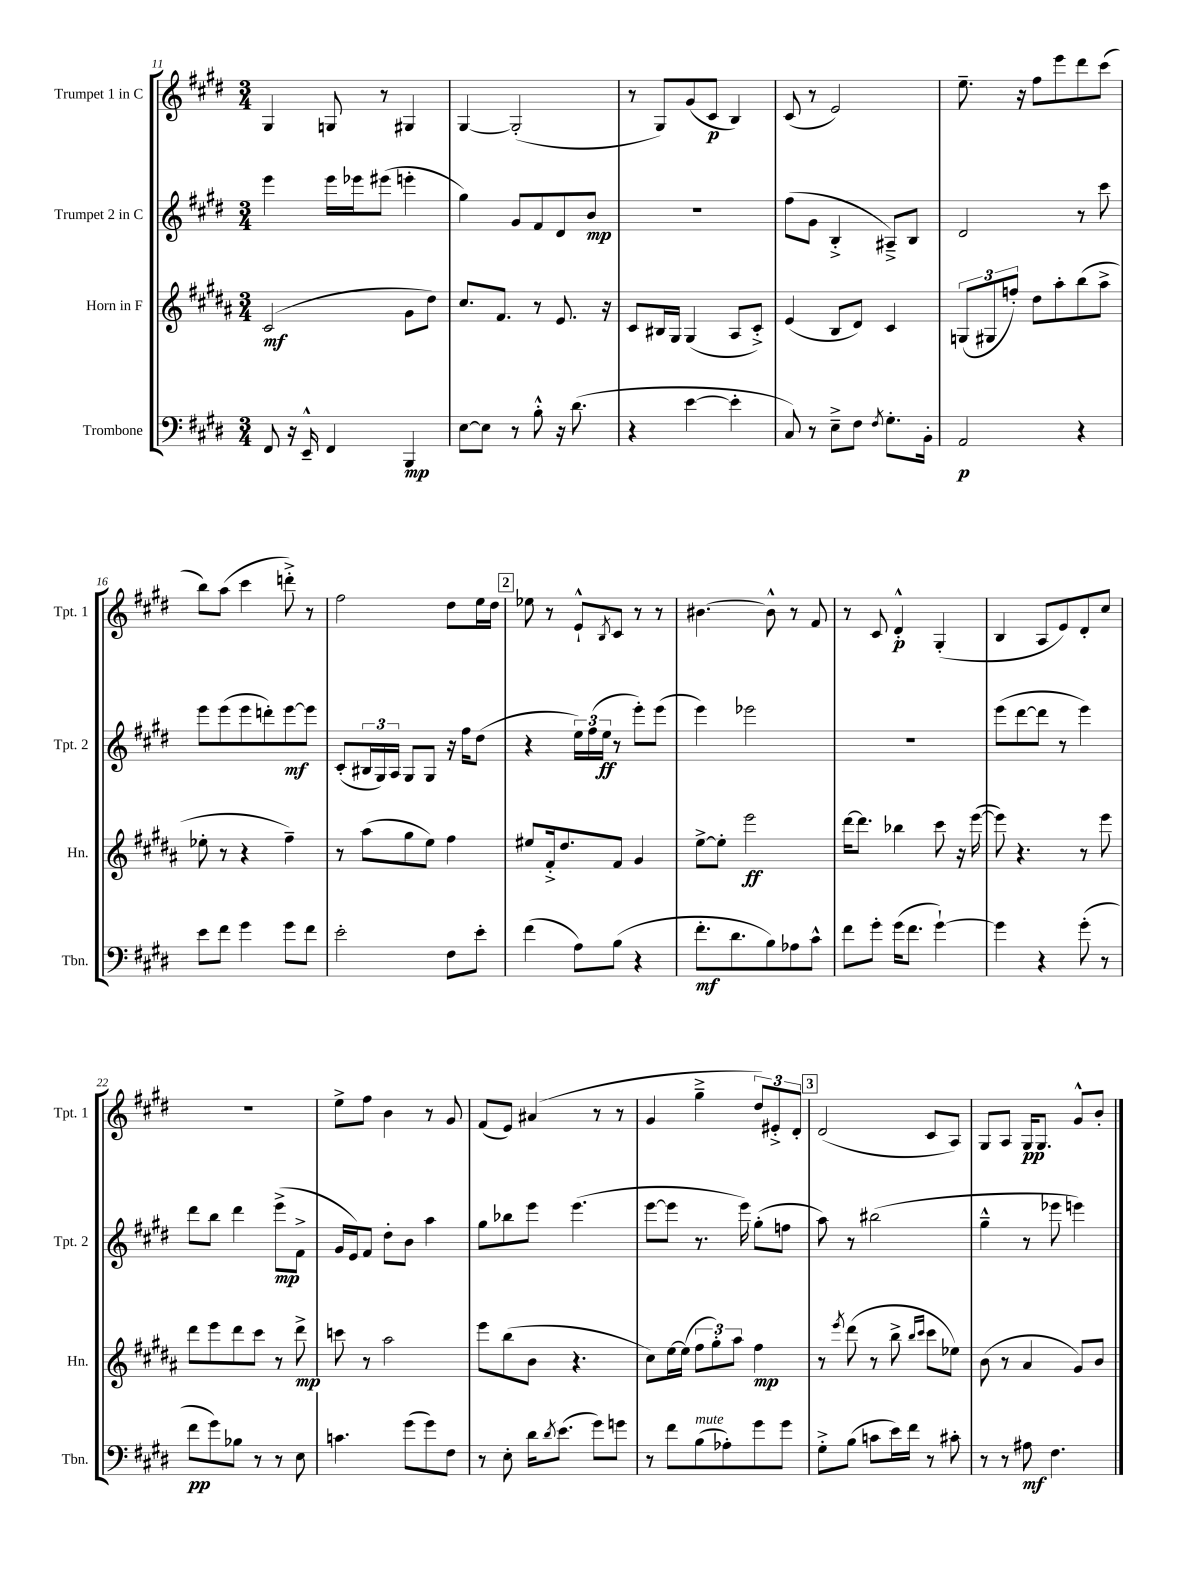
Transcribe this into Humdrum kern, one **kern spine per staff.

**kern	**dynam	**kern	**dynam	**kern	**dynam	**kern	**dynam
*part4	*part4	*part3	*part3	*part2	*part2	*part1	*part1
*staff4	*staff4	*staff3	*staff3	*staff2	*staff2	*staff1	*staff1
*I"Trombone	*	*I"Horn in F	*	*I"Trumpet 2 in C	*	*I"Trumpet 1 in C	*
*I'Tbn.	*	*I'Hn.	*	*I'Tpt. 2	*	*I'Tpt. 1	*
*clefF4	*	*clefG2	*	*clefG2	*	*clefG2	*
*k[f#c#g#d#]	*	*k[f#c#g#d#a#]	*	*k[f#c#g#d#]	*	*k[f#c#g#d#]	*
*M3/4	*	*M3/4	*	*M3/4	*	*M3/4	*
=11	=11	=11	=11	=11	=11	=11	=11
8FF#/	.	(2c#/	mf	4eee\	.	4G#/	.
16r	.	.	.	.	.	.	.
16EE~^^/	.	.	.	.	.	.	.
4FF#/	.	.	.	16eee\LL	.	8Gn/	.
.	.	.	.	16eee-X\J	.	.	.
.	.	.	.	(8eee#X\J	.	8r	.
4BBB/	mp	8g#\L	.	4eeen'\	.	4G#X/	.
.	.	8dd#\J)	.	.	.	.	.
=12	=12	=12	=12	=12	=12	=12	=12
[8E\L	.	8.cc#/L	.	4gg#\)	.	[4G#/	.
8E\J]	.	.	.	.	.	.	.
.	.	8.f#/J	.	.	.	.	.
8r	.	.	.	8g#/L	.	(2G#'/]	.
8B'^^\	.	8r	.	8f#/	.	.	.
16r	.	8.e/	.	8d#/	.	.	.
(8.d#\	.	.	.	.	.	.	.
.	.	.	.	8b/J	mp	.	.
.	.	16r	.	.	.	.	.
=13	=13	=13	=13	=13	=13	=13	=13
4r	.	8c#/L	.	2.r	.	8r	.
.	.	16B#X/L	.	.	.	8G#/L)	.
.	.	16G#/JJ	.	.	.	.	.
[4e\	.	(4G#/	.	.	.	(8g#/	.
.	.	.	.	.	.	8c#/J	p
4e'\]	.	8A#/L	.	.	.	4B/)	.
.	.	8c#'^/J)	.	.	.	.	.
=14	=14	=14	=14	=14	=14	=14	=14
8C#/)	.	(4e/	.	(8ff#\L	.	(8c#/	.
8r	.	.	.	8g#\J	.	8r	.
8E~^\L	.	8B/L	.	4B'^/	.	2e/)	.
8F#\J	.	8d#/J)	.	.	.	.	.
8qF#/	.	.	.	.	.	.	.
8.G#'\L	.	4c#/	.	8A#X~^/L)	.	.	.
.	.	.	.	8B/J	.	.	.
16BB'\Jk	.	.	.	.	.	.	.
=15	=15	=15	=15	=15	=15	=15	=15
2AA/	p	(12Gn/L	.	2d#/	.	8.ee~\	.
.	.	12G#X/	.	.	.	.	.
.	.	12ffn'/J)	.	.	.	.	.
.	.	.	.	.	.	16r	.
.	.	8dd#\L	.	.	.	8ff#\L	.
.	.	8aa#'\	.	.	.	8eee\	.
4r	.	(8bb\	.	8r	.	8ddd#\	.
.	.	8aa#^\J	.	8ccc#\	.	(8ccc#\J	.
!!LO:LB:g=z
=16	=16	=16	=16	=16	=16	=16	=16
8e\L	.	8ee-X'\	.	8eee\L	.	8bb\L)	.
8f#\J	.	8r	.	(8eee\	.	(8aa\J	.
4g#\	.	4r	.	8eee\	.	4ccc#\	.
.	.	.	.	8dddn'\)	.	.	.
8g#\L	.	4ff#~\)	.	[8eee\	mf	8dddn'^\)	.
8f#\J	.	.	.	8eee\J]	.	8r	.
=17	=17	=17	=17	=17	=17	=17	=17
2e'\	.	8r	.	(8c#'/L	.	2ff#\	.
.	.	(8aa#\L	.	24B#X/L	.	.	.
.	.	.	.	24G#/)	.	.	.
.	.	.	.	24A/JJ	.	.	.
.	.	8gg#\	.	8G#/L	.	.	.
.	.	8ee\J)	.	8G#/J	.	.	.
8F#\L	.	4ff#\	.	16r	.	8dd#\L	.
.	.	.	.	16ff#\KL	.	.	.
8e'\J	.	.	.	(8dd#\J	.	16ee\L	.
.	.	.	.	.	.	16dd#\JJ	.
!!LO:REH:place=s1:t=2
=18	=18	=18	=18	=18	=18	=18	=18
(4f#\	.	8ee#X/L	.	4r	.	8ee-X\	.
.	.	16f#'^/k	.	.	.	8r	.
.	.	8.dd#/	.	.	.	.	.
8A\L)	.	.	.	24ee\LL)	.	8e`^^/L	.
.	.	.	.	(24ff#\	.	.	.
.	.	.	.	24ee\JJ	ff	.	.
.	.	.	.	.	.	8qB/	.
(8B\J	.	8f#/J	.	8r	.	8c#/J	.
4r	.	4g#/	.	8eee'\L)	.	8r	.
.	.	.	.	(8eee\J	.	8r	.
=19	=19	=19	=19	=19	=19	=19	=19
8.f#'\L	mf	[8ee^\L	.	4eee\)	.	[4.b#X\	.
.	.	8ee'\J]	.	.	.	.	.
8.d#\	.	.	.	.	.	.	.
.	.	2eee\	ff	2eee-X\	.	.	.
8B\)	.	.	.	.	.	8b#^^\]	.
8A-X\	.	.	.	.	.	8r	.
8c#^^\J	.	.	.	.	.	8f#/	.
=20	=20	=20	=20	=20	=20	=20	=20
8f#\L	.	[16ddd#\KL	.	2.r	.	8r	.
.	.	8.ddd#\J]	.	.	.	.	.
8g#'\J	.	.	.	.	.	8c#/	.
(16g#\KL	.	4bb-X\	.	.	.	4d#'^^/	p
8.f#\J	.	.	.	.	.	.	.
[4g#`\)	.	8ccc#\	.	.	.	(4G#'/	.
.	.	16r	.	.	.	.	.
.	.	([16eee\	.	.	.	.	.
=21	=21	=21	=21	=21	=21	=21	=21
4g#\]	.	8eee\])	.	(8eee\L	.	4B/	.
.	.	4.r	.	[8ddd#\	.	.	.
4r	.	.	.	8ddd#\J]	.	8A/L	.
.	.	.	.	8r	.	8e/)	.
(8g#'\	.	8r	.	4eee\)	.	8d#'/	.
8r	.	8eee\	.	.	.	8cc#/J	.
!!LO:LB:g=z
=22	=22	=22	=22	=22	=22	=22	=22
8f#\L	pp	8ddd#\L	.	8ddd#\L	.	2.r	.
8g#\)	.	8eee\	.	8bb\J	.	.	.
8B-X\J	.	8ddd#\	.	4ddd#\	.	.	.
8r	.	8ccc#\J	.	.	.	.	.
8r	.	8r	.	(8eee^\L	mp	.	.
8E\	.	8ddd#^\	mp	8f#^\J	.	.	.
=23	=23	=23	=23	=23	=23	=23	=23
4.cn\	.	8cccn\	.	16g#/LL	.	8ee^\L	.
.	.	.	.	16e/J)	.	.	.
.	.	8r	.	8f#/J	.	8ff#\J	.
.	.	2aa#\	.	8dd#'\L	.	4b\	.
(8g#\L	.	.	.	8b\J	.	.	.
8g#\)	.	.	.	4aa\	.	8r	.
8F#\J	.	.	.	.	.	8g#/	.
=24	=24	=24	=24	=24	=24	=24	=24
8r	.	8eee\L	.	8gg#\L	.	(8f#/L	.
8E'\	.	(8bb\	.	8bb-X\	.	8e/J)	.
16d#\KL	.	8b\J	.	8eee\J	.	(4a#X/	.
8qd#/	.	.	.	.	.	.	.
(8.e\J	.	.	.	.	.	.	.
.	.	4.r	.	(4.eee\	.	.	.
8g#\L)	.	.	.	.	.	8r	.
8gn\J	.	.	.	.	.	8r	.
=25	=25	=25	=25	=25	=25	=25	=25
8r	.	8cc#\L)	.	[8eee\L	.	4g#/	.
8f#\L	.	[16ee\L	.	8eee\J]	.	.	.
.	.	(16ee\JJ]	.	.	.	.	.
!LO:TX:a:i:t=mute	!	!	!	!	!	!	!
(8B\	.	12ff#\L	.	8.r	.	4gg#~^\	.
.	.	12gg#'\)	.	.	.	.	.
8A-X'\)	.	.	.	.	.	.	.
.	.	12aa#\J	.	.	.	.	.
.	.	.	.	16eee\)	.	.	.
8g#\	.	4ff#\	mp	(8gg#'\L	.	12dd#/L)	.
.	.	.	.	.	.	12e#X'^/	.
8g#\J	.	.	.	8ffn\J	.	.	.
.	.	.	.	.	.	12d#'/J	.
!!LO:REH:place=s1:t=3
=26	=26	=26	=26	=26	=26	=26	=26
8G#'^\L	.	8r	.	8aa\)	.	(2d#/	.
.	.	8qeee/	.	.	.	.	.
(8B\J	.	(8ddd#\	.	8r	.	.	.
8cn\L	.	8r	.	(2bb#X\	.	.	.
16e\L)	.	8bb^\	.	.	.	.	.
16f#\JJ	.	.	.	.	.	.	.
.	.	16qqbb/LL	.	.	.	.	.
.	.	16qqccc#/JJ	.	.	.	.	.
8r	.	8ccc#\L	.	.	.	8c#/L	.
8c#X'\	.	8ee-X\J)	.	.	.	8A/J)	.
=27	=27	=27	=27	=27	=27	=27	=27
8r	.	(8b\	.	4gg#~^^\	.	8G#/L	.
8r	.	8r	.	.	.	8A/J	.
8A#X\	mf	4a#/	.	8r	.	16G#/KL	pp
.	.	.	.	.	.	8.G#/J	.
4.F#\	.	.	.	8eee-X\	.	.	.
.	.	8g#/L)	.	4eeen\)	.	8g#^^/L	.
.	.	8b/J	.	.	.	8b'/J	.
==	==	==	==	==	==	==	==
*-	*-	*-	*-	*-	*-	*-	*-
